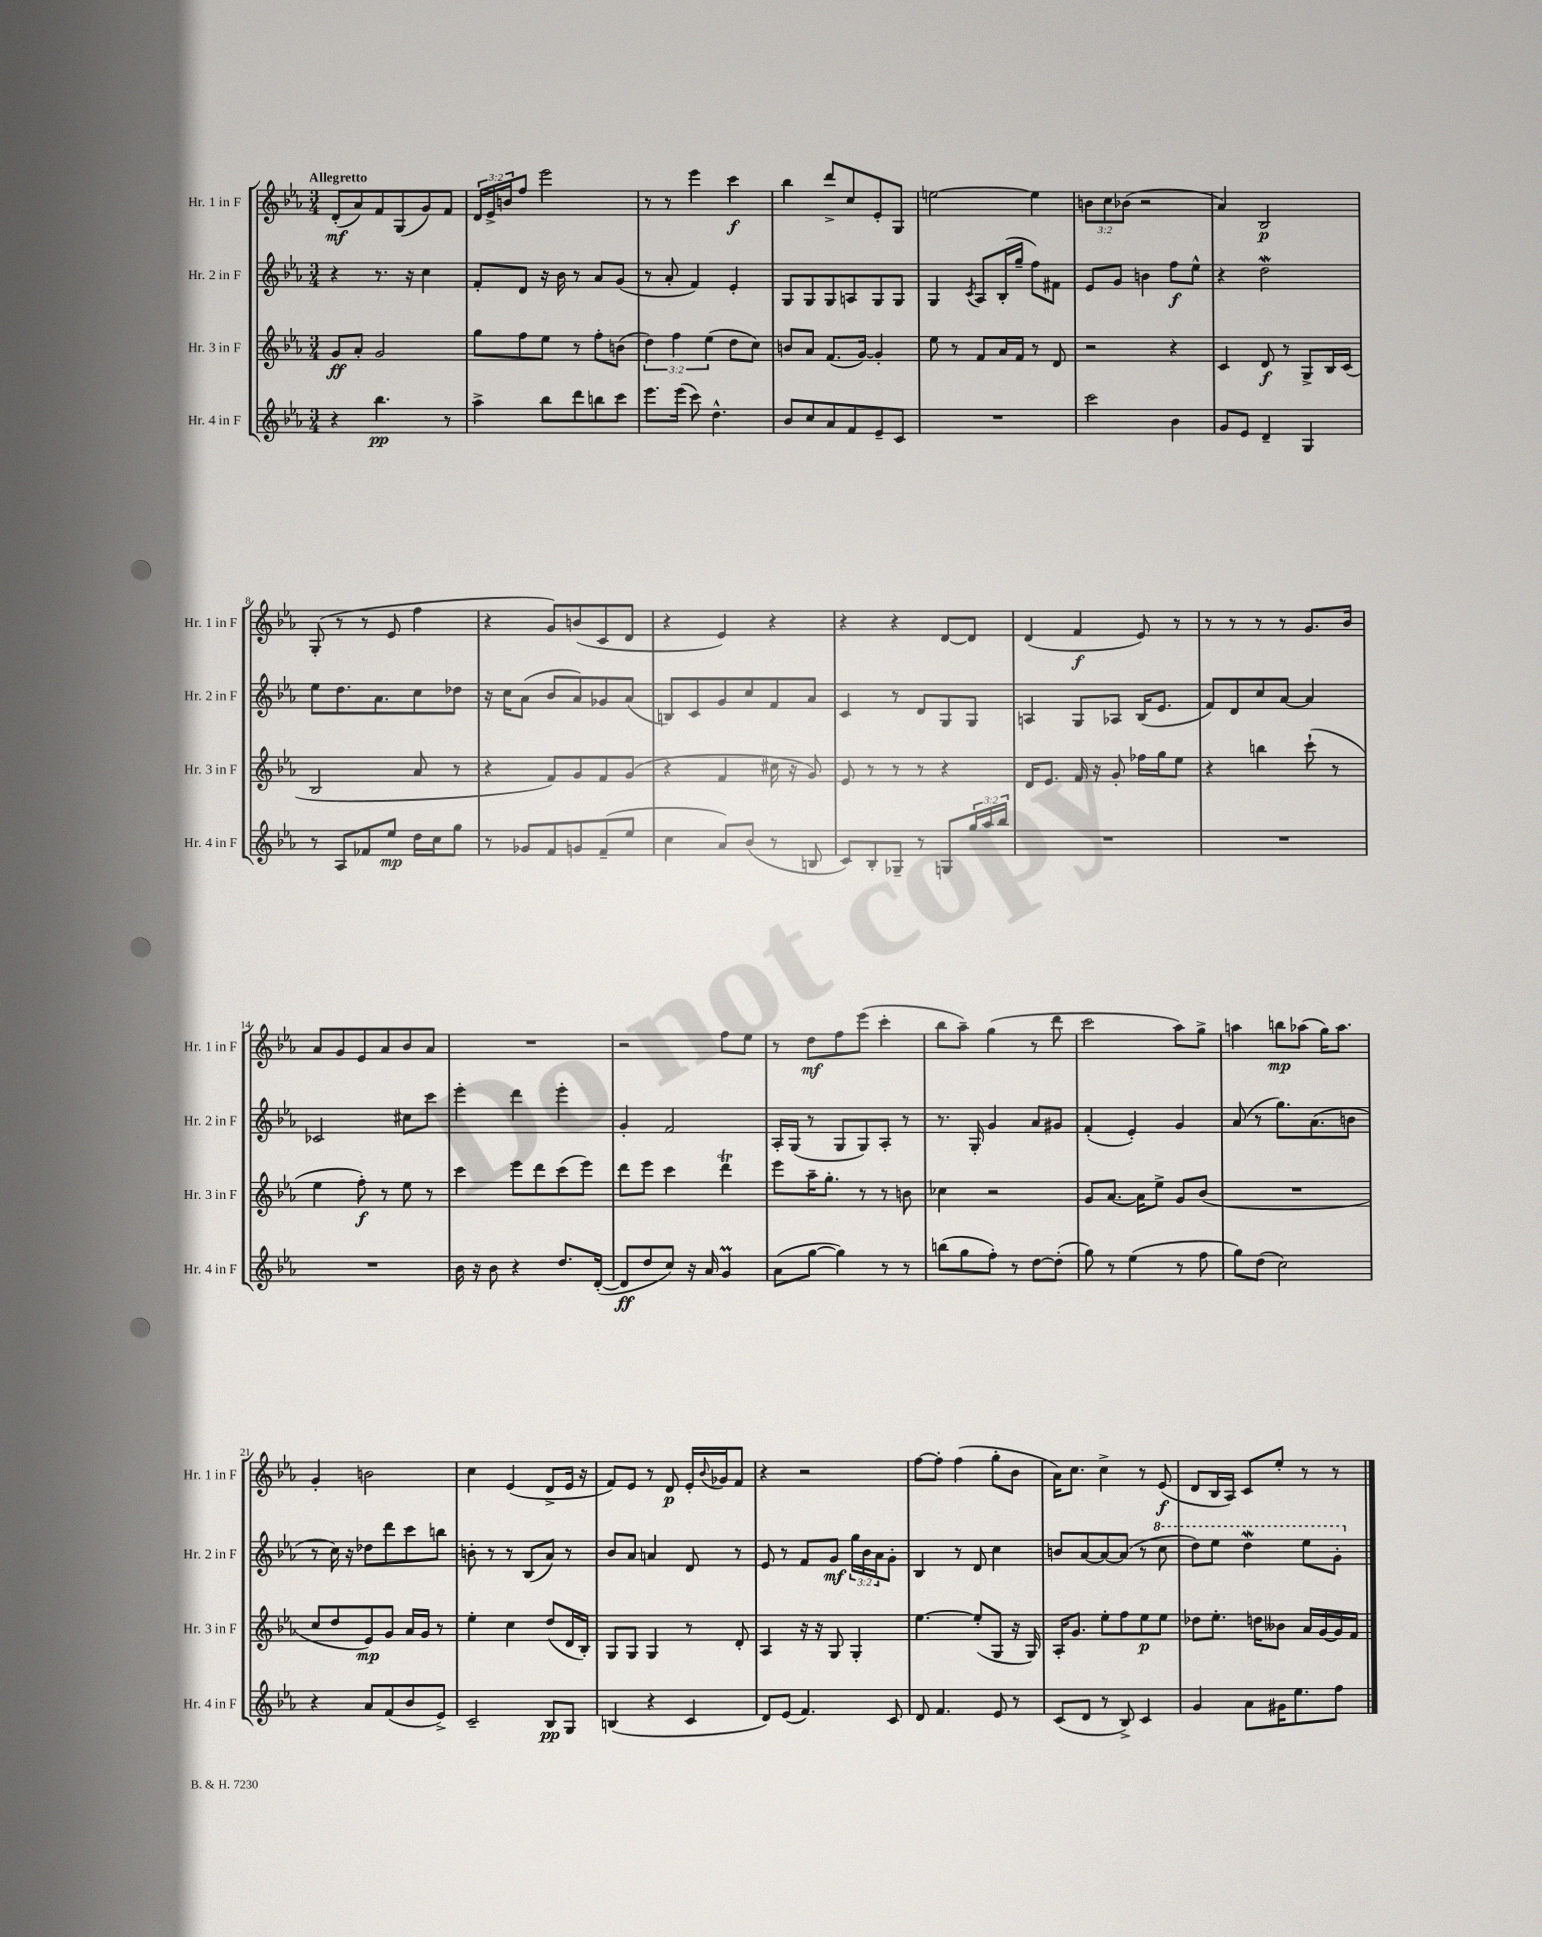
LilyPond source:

<<
\new StaffGroup <<
\new Staff = "s0" \with { instrumentName = "Hr. 1 in F" shortInstrumentName = "Hr. 1 in F" } {
    \clef treble \key ees \major \numericTimeSignature \time 3/4 \override Staff.TupletNumber.text = #tuplet-number::calc-fraction-text \tempo "Allegretto"
    d'8-.\mf( aes'8) f'8 g8( g'8) f'8 |
    \tuplet 3/2 { d'16 ees'16-> b'16 } f''8 ees'''2 |
    r8 r8 ees'''4 c'''4\f |
    bes''4 d'''8-> c''8 ees'8-. g8 |
    e''2~ e''4 |
    \tuplet 3/2 { b'8 c''8 bes'8( } r2 |
    aes'4) bes2\p |
    g8-.( r8 r8 ees'8 f''4 |
    r4 g'8) b'8( c'8 d'8 |
    r4 ees'4) r4 |
    r4 r4 d'8~ d'8 |
    d'4( f'4\f ees'8) r8 |
    r8 r8 r8 r8 g'8. bes'16 |
    aes'8 g'8 ees'8 aes'8 bes'8 aes'8 |
    R2. |
    r2 f''8 ees''8 |
    r8 d''8\mf f''8 ees'''8( c'''4-. |
    bes''8 aes''8--) g''4( r8 d'''8 |
    c'''2 aes''8) g''8-> |
    a''4 b''8\mp aes''8( g''16) aes''8. |
    g'4-. b'2 |
    c''4 ees'4( d'8-> ees'16 r16 |
    f'8) ees'8 r8 d'8\p ees'16-. \appoggiatura { bes'8 } ges'16 f'8 |
    r4 r2 |
    f''8~ f''8-. f''4( g''8-. bes'8 |
    aes'16) c''8. c''4-> r8 ees'8\f( |
    d'8 bes16 aes16) c'8 ees''8-. r8 r8 \bar "|." |
}
\new Staff = "s1" \with { instrumentName = "Hr. 2 in F" shortInstrumentName = "Hr. 2 in F" } {
    \clef treble \key ees \major \numericTimeSignature \time 3/4 \override Staff.TupletNumber.text = #tuplet-number::calc-fraction-text
    r4 r8. r16 c''4 |
    f'8-. d'8 r16 bes'16 r8 aes'8 g'8( |
    r8 aes'8-. f'4) ees'4-. |
    g8 g8 g8 a8 g8 g8 |
    g4 \acciaccatura { c'8 } aes8 bes16-.( g''16-- f''8) fis'8 |
    ees'8 g'8 b'4 f''8\f ees''8-^ |
    r4 d''2\mordent |
    ees''8 d''8. aes'8. c''8 des''8 |
    r16 c''16 aes'8( bes'8 aes'8) ges'8 aes'8( |
    b8) c'8 g'8 c''8 f'8 aes'8 |
    c'4 r8 d'8 g8 g8 |
    a4 g8 aes8 bes16( ees'8. |
    f'8) d'8 c''8 aes'8~ aes'4 |
    ces'2 cis''8 c'''8 |
    ees'''4-. d'''4 ees'''4-. |
    g'4-. f'2 |
    aes16-. g16( r8 g8 g8) aes8-. r8 |
    r8. g16-. g'4 aes'8 gis'8 |
    f'4-.( ees'4-.) g'4 |
    aes'8( r8 g''8.) aes'8.( b'8 |
    r8 c''16) r16 des''8 d'''8 c'''8 b''8 |
    b'8-. r8 r8 bes8( aes'8) r8 |
    bes'8 aes'8 a'4 d'8 r8 |
    ees'8 r8 f'8 g'8\mf \tuplet 3/2 { g''16 bes'16 aes'16 } g'8-. |
    bes4 r8 d'8 c''4 |
    b'8 aes'8~ aes'8~ aes'8( r8 \ottava #1 c'''8 |
    d'''8) ees'''8 d'''4\mordent ees'''8 g''8-. \ottava #0 \bar "|." |
}
\new Staff = "s2" \with { instrumentName = "Hr. 3 in F" shortInstrumentName = "Hr. 3 in F" } {
    \clef treble \key ees \major \numericTimeSignature \time 3/4 \override Staff.TupletNumber.text = #tuplet-number::calc-fraction-text
    g'8\ff aes'8-. g'2 |
    g''8 f''8 ees''8 r8 f''8-. b'8( |
    \tuplet 3/2 { d''4) f''4 ees''4( } d''8 c''8) |
    b'8 aes'8 f'8.( g'16~) g'4-. |
    ees''8 r8 f'8 aes'16 f'16 r8 d'8 |
    r2 r4 |
    c'4 d'8\f r8 g8-> bes16 c'16( |
    bes2 aes'8 r8 |
    r4 f'8) g'8 f'8 g'8( |
    r4 f'4 cis''16 r16 g'8) |
    ees'8 r8 r8 r8 r4 |
    d'16 ees'8. f'16 r16 g'8-. fes''16 g''16 ees''8 |
    r4 b''4 c'''8-!( r8 |
    ees''4 f''8-.\f) r8 ees''8 r8 |
    c'''4 ees'''8 d'''8 c'''8( ees'''8) |
    d'''8 ees'''8 c'''4 d'''4\trill |
    ees'''8 aes''16-- g''8.-. r8 r8 b'8 |
    ces''4 r2 |
    g'8 aes'8.~ aes'16 ees''8-> g'8 bes'8( |
    R2. |
    c''8 d''8 ees'8\mp) g'8 aes'16 g'16 r8 |
    ees''4-. c''4 d''8( d'16 bes16-.) |
    g8 g8 g4 r8 d'8-. |
    aes4 r16 r16 g8 g4-. |
    ees''4.~ ees''8-.( g8 r16 g16) |
    aes16-. g'8. ees''8-. f''8 ees''8\p ees''8 |
    des''8 ees''8.-. d''16 beses'8 aes'16 g'16~ g'16 f'16 \bar "|." |
}
\new Staff = "s3" \with { instrumentName = "Hr. 4 in F" shortInstrumentName = "Hr. 4 in F" } {
    \clef treble \key ees \major \numericTimeSignature \time 3/4 \override Staff.TupletNumber.text = #tuplet-number::calc-fraction-text
    r4 bes''4.\pp r8 |
    aes''4-> bes''8 d'''8 b''8 c'''8 |
    ees'''8. ees'''16( c'''8) d''4.-^ |
    bes'8 c''8 aes'8 f'8 ees'8-- c'8 |
    R2. |
    c'''2 bes'4 |
    g'8 ees'8 d'4-- g4 |
    r8 aes8 fes'8 ees''8\mp d''16 c''16 g''8 |
    r8 ges'8 f'8 g'8 f'8--( ees''8 |
    c''4 aes'8) bes'8( r8 b8 |
    c'8) bes8-. ges8-- r8 g8 \tuplet 3/2 { g''16 aes''16 bes''16 } |
    R2. |
    R2. |
    R2. |
    bes'16 r16 bes'8 r4 d''8. d'16~-.( |
    d'8\ff d''8 c''8) r16 aes'16 g'4\prall |
    aes'8( g''8~ g''4) r8 r8 |
    b''8( g''8 f''8-.) r8 d''8~ d''8-.( |
    g''8) r8 ees''4( r8 f''8 |
    g''8) d''8( c''2) |
    r4 aes'8 f'8( bes'8 ees'8->) |
    c'2-- bes8\pp g8 |
    b4( r4 c'4 |
    d'8) ees'8( f'4.) c'8 |
    d'8 f'4. ees'8 r8 |
    c'8( d'8 r8 bes8->) c'4 |
    g'4 aes'8 gis'16 ees''8. f''8 \bar "|." |
}
>>
>>
